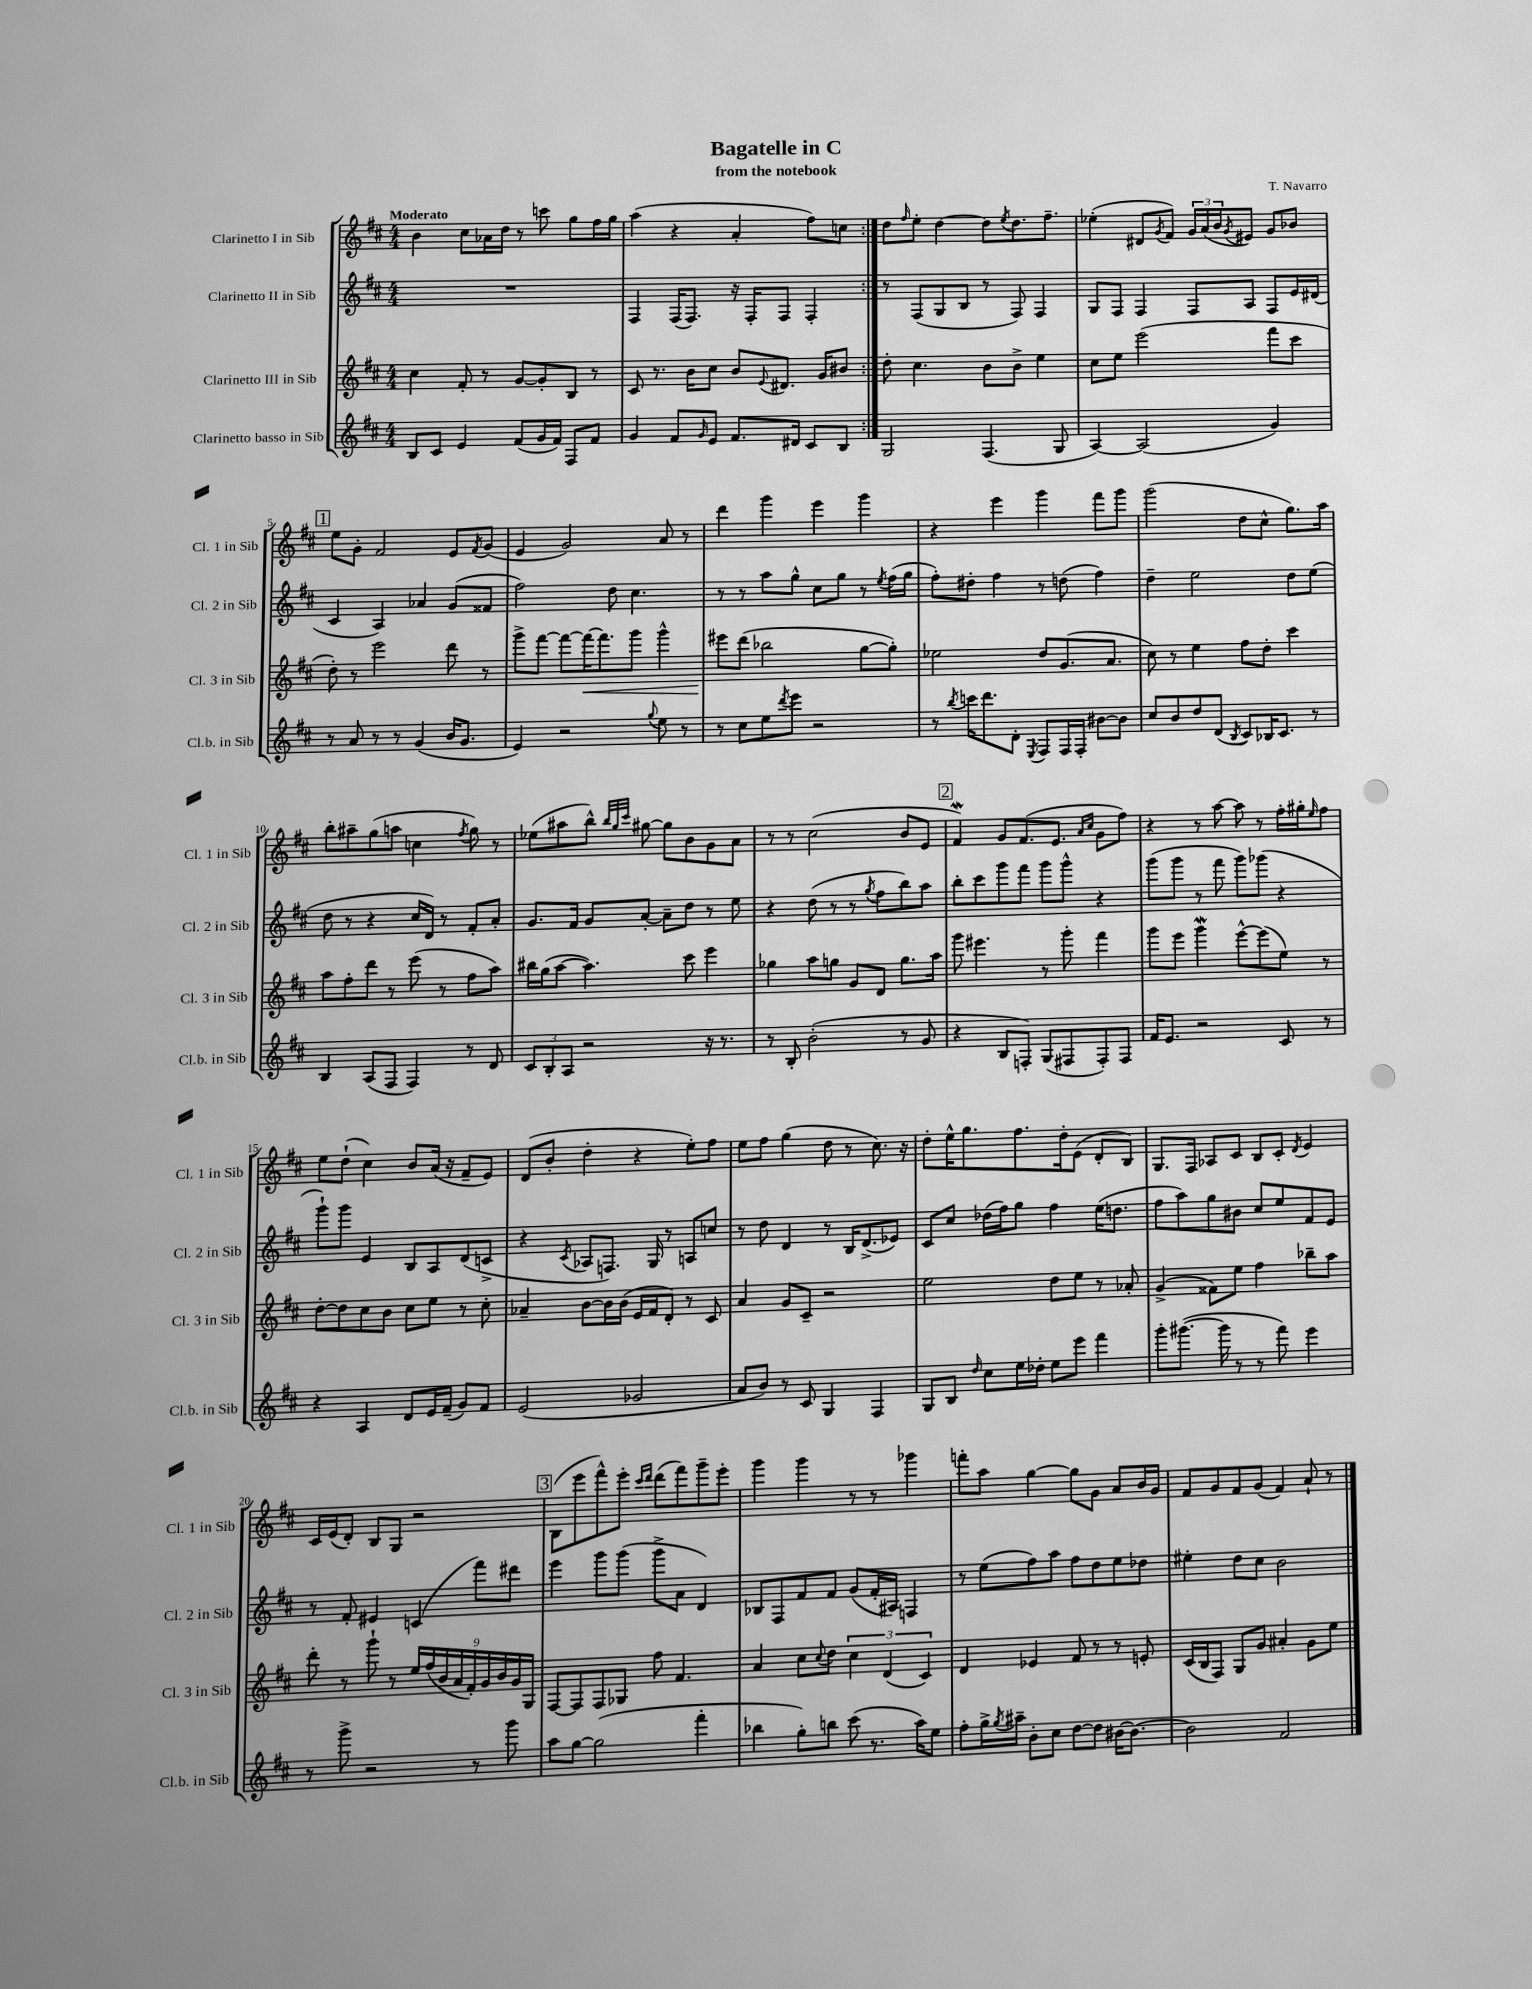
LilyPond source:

\header { title = "Bagatelle in C" composer = "T. Navarro" subtitle = "from the notebook" }
<<
\new StaffGroup <<
\new Staff = "s0" \with { instrumentName = "Clarinetto I in Sib" shortInstrumentName = "Cl. 1 in Sib" } {
    \clef treble \key d \major \numericTimeSignature \time 4/4 \tempo "Moderato"
    \repeat volta 2 { b'4 cis''8 aes'16 d''16 r8 c'''8 g''8 fis''16 g''16 |
    a''4( r4 a'4-. fis''8) c''8 | }
    d''8 \grace { fis''16 } e''8-. d''4~ d''8 \acciaccatura { e''8 } d''8. fis''8.-- |
    ees''4-.( dis'8 \acciaccatura { g'8 } fis'8) \tuplet 3/2 { g'16 a'16( b'16 } \acciaccatura { g'8 } eis'8) g'8 bes'8 |
    \mark \markup { \box "1" } e''8 g'8-. fis'2 e'8 \acciaccatura { fis'8 } g'8( |
    e'4 g'2) a'8 r8 |
    d'''4 g'''4 e'''4 g'''4 |
    r4 e'''4 g'''4 fis'''8 g'''8 |
    g'''2( d''8 cis''8-^ g''8.) a''16 |
    b''8-. ais''8-- g''8( a''8 c''4 \acciaccatura { fis''8 } g''8) r8 |
    ees''8( ais''8 b''8-^) \grace { b''32 g''32 cis'''32 } gis''8~ gis''8 b'8 g'8 a'8 |
    r8 r8 cis''2( b'8 e'8 |
    \mark \markup { \box "2" } fis'4\mordent) g'8 fis'8.( e'8. \grace { a'16 cis''16 } g'8 fis''8) |
    r4 r8 a''8~ a''8 r8 fis''16-. gis''16-. \grace { e''16 } fis''8 |
    e''8 d''8-!( cis''4) b'8 a'16( r16 fis'8-- e'8) |
    d'8( b'8-. d''4-. r4 e''8-.) fis''8 |
    e''8 fis''8 g''4( d''8 r8 cis''8.) r16 |
    d''8-. e''16-^ g''8. fis''8. d''16-. e'8( d'8-. b8) |
    g8. fis16 aes8 cis'8 b8 cis'8-. \acciaccatura { d'8 } e'4 |
    cis'16 e'16( d'8-.) b8 g8 r2 |
    \mark \markup { \box "3" } b8( e'''8 fis'''8-^) e'''8-. \grace { cis'''16 d'''16 } d'''8( fis'''8) g'''8-- e'''8-. |
    g'''4 g'''4 r8 r8 ges'''4 |
    f'''8-. a''8 g''4~ g''8 g'8 a'8 b'16 g'16 |
    fis'8 g'8 fis'8 g'8( fis'4) a'8-! r8 \bar "|." |
}
\new Staff = "s1" \with { instrumentName = "Clarinetto II in Sib" shortInstrumentName = "Cl. 2 in Sib" } {
    \clef treble \key d \major \numericTimeSignature \time 4/4
    \repeat volta 2 { R1 |
    fis4 fis16( fis8.) r16 fis16-. fis8 fis4-. | }
    r8 fis8( g8 b8 r8 fis8) fis4 |
    g8 fis8 fis4 fis8 a8 fis8 e'16 dis'16( |
    \mark \markup { \box "1" } cis'4 a4) aes'4 g'8( fisis'8 |
    fis''2) d''8 cis''4. |
    r8 r8 a''8 g''8-^ cis''8 g''8 r8 \acciaccatura { e''8 } fis''16( g''16 |
    fis''8-.) dis''8-. fis''4 r8 d''8( fis''4) |
    d''4-- e''2 d''8 e''8( |
    d''8 r8 r4 cis''16 d'16) r8 fis'8-. a'8-. |
    g'8. fis'16 g'8 a'8~-. a'8-- d''8 r8 e''8 |
    r4 d''8( r8 r8 \acciaccatura { g''8 } fis''8 b''8) a''8 |
    \mark \markup { \box "2" } b''8-. cis'''8 g'''8 fis'''8 g'''8 g'''8-^ r4 |
    g'''8( g'''8 r8 fis'''8 g'''8) ges'''8( r4 |
    g'''8-!) g'''8 e'4 b8 a8 d'8( c'8-> |
    r4 \acciaccatura { cis'8 } aes8 f8.) g16 r8 a8 c''8 |
    r8 d''8 d'4 r8 b16 d'8.->( ees'8) |
    cis'8 cis''8 des''16( fis''16) g''8 fis''4 e''16( d''8. |
    fis''8 a''8) g''8 bis'8 cis''8 e''8 fis'8 e'8 |
    r8 fis'8-. eis'4 c'4( fis'''8) dis'''8 |
    \mark \markup { \box "3" } e'''4 g'''8 g'''8( g'''8-> a'8 d'4) |
    bes8 fis8 fis'8 fis'8 g'8( fis'16-. ais16) f4 |
    r8 e''8( fis''8) a''8 fis''8 d''8 e''8 des''8 |
    eis''4-. d''8 cis''8 b'2 \bar "|." |
}
\new Staff = "s2" \with { instrumentName = "Clarinetto III in Sib" shortInstrumentName = "Cl. 3 in Sib" } {
    \clef treble \key d \major \numericTimeSignature \time 4/4
    \repeat volta 2 { cis''4 fis'8-. r8 g'8~ g'8-. b8 r8 |
    cis'8 r8. b'16 cis''8 b'8 \appoggiatura { e'8 } dis'8. g'16 bis'8 | }
    d''8-. cis''4. b'8 b'8-> e''4 |
    cis''8 e''8 e'''2( fis'''8 cis'''8 |
    \mark \markup { \box "1" } d''8-.) r8 e'''2 d'''8 r8 |
    g'''8-> fis'''8~ fis'''8~ fis'''16~\< fis'''8. g'''8 g'''4-^ |
    eis'''8\! d'''8( bes''2 g''8~ g''8-.) |
    ees''2 d''8 g'8.( a'8. |
    cis''8) r8 e''4 fis''8 d''8-. cis'''4 |
    a''8 fis''8-. d'''8 r8 e'''8( r8 fis''8 a''8) |
    bis''16 g''16( a''8~ a''4.) cis'''8 e'''4 |
    ges''4 a''8 g''8 g'8 d'8 g''8. a''16 |
    \mark \markup { \box "2" } g'''8 eis'''4. r8 g'''8-. fis'''4 |
    g'''8 e'''8 g'''4\mordent e'''8~-^ e'''8( e''8) r8 |
    d''8~-. d''8 cis''8 b'8 cis''8 e''8 r8 cis''8-. |
    aes'4-- b'8~ b'16 b'16( e'16 fis'16 d'8-.) r8 cis'8 |
    a'4 g'8 cis'8-- r2 |
    e''2 d''8 e''8 r8 aes'8-. |
    g'4->( fisis'8) e''8 fis''4 bes''8-- a''8 |
    d'''8-. r8 g'''8-! r8 \tuplet 9/8 { e''16 fis''16( b'16 a'16 fis'16-.) g'16 b'16 g'16 g16 } |
    \mark \markup { \box "3" } fis8~ fis8 fis8 ges8 fis''8 fis'4. |
    a'4 cis''8 \appoggiatura { cis''8 } d''8 \tuplet 3/2 { cis''4 d'4( cis'4) } |
    d'4 ees'4 fis'8 r8 r8 e'8-. |
    cis'16( b16 fis8) g8 g'8 ais'4-. g'8 e''8 \bar "|." |
}
\new Staff = "s3" \with { instrumentName = "Clarinetto basso in Sib" shortInstrumentName = "Cl.b. in Sib" } {
    \clef treble \key d \major \numericTimeSignature \time 4/4
    \repeat volta 2 { b8 cis'8 e'4 fis'8( g'16 fis'16) fis8 fis'8 |
    g'4 fis'8 \grace { g'16 } e'8 fis'8. dis'16 cis'8 b8 | }
    g2 fis4.( g8 |
    a4~) a2( g'4) |
    \mark \markup { \box "1" } r8 a'8 r8 r8 g'4( b'16 g'8. |
    e'4) r2 \appoggiatura { g''8 } e''8 r8 |
    r8 cis''8 e''8 \acciaccatura { d'''8 } e'''8 r2 |
    r8 \acciaccatura { b''8 } c'''16 d'''8. d'8-. \acciaccatura { e8 } fis8 fis16 fis16-. bis'8~ bis'8 |
    cis''8 b'8 d''8 d'8( \acciaccatura { b8 } cis'8) bes16 cis'8. r8 |
    b4 a8( fis8 fis4) r8 d'8 |
    \tuplet 3/2 { cis'8 b8-. a8 } r2 r16 r8. |
    r8 b8-. b'2-.( r8 g'8 |
    \mark \markup { \box "2" } r4 b8 f8-.) g8( fis8 fis8-.) fis8 |
    fis'16 e'8. r2 cis'8 r8 |
    r4 a4 d'8 e'16 fis'16--( g'8) fis'8 |
    e'2( ges'2 |
    a'8 b'8) r8 cis'8 g4 fis4 |
    g8 b8 \grace { d''16 } cis''8 e''16 des''16-. e''8 e'''8 fis'''4 |
    g'''8-. gis'''8.~( gis'''16 r8 r8 fis'''8) e'''4 |
    r8 g'''8-> r2 r8 g'''8 |
    \mark \markup { \box "3" } a''8 g''8~ g''2( fis'''4-. |
    bes''4 g''8-.) b''8 cis'''8( r8. a''16) e''8 |
    fis''8-. g''16-> \acciaccatura { g''8 } ais''16-- b'8-. cis''8 d''8~ d''8 bis'16~ bis'8.~ |
    bis'2 fis'2 \bar "|." |
}
>>
>>
